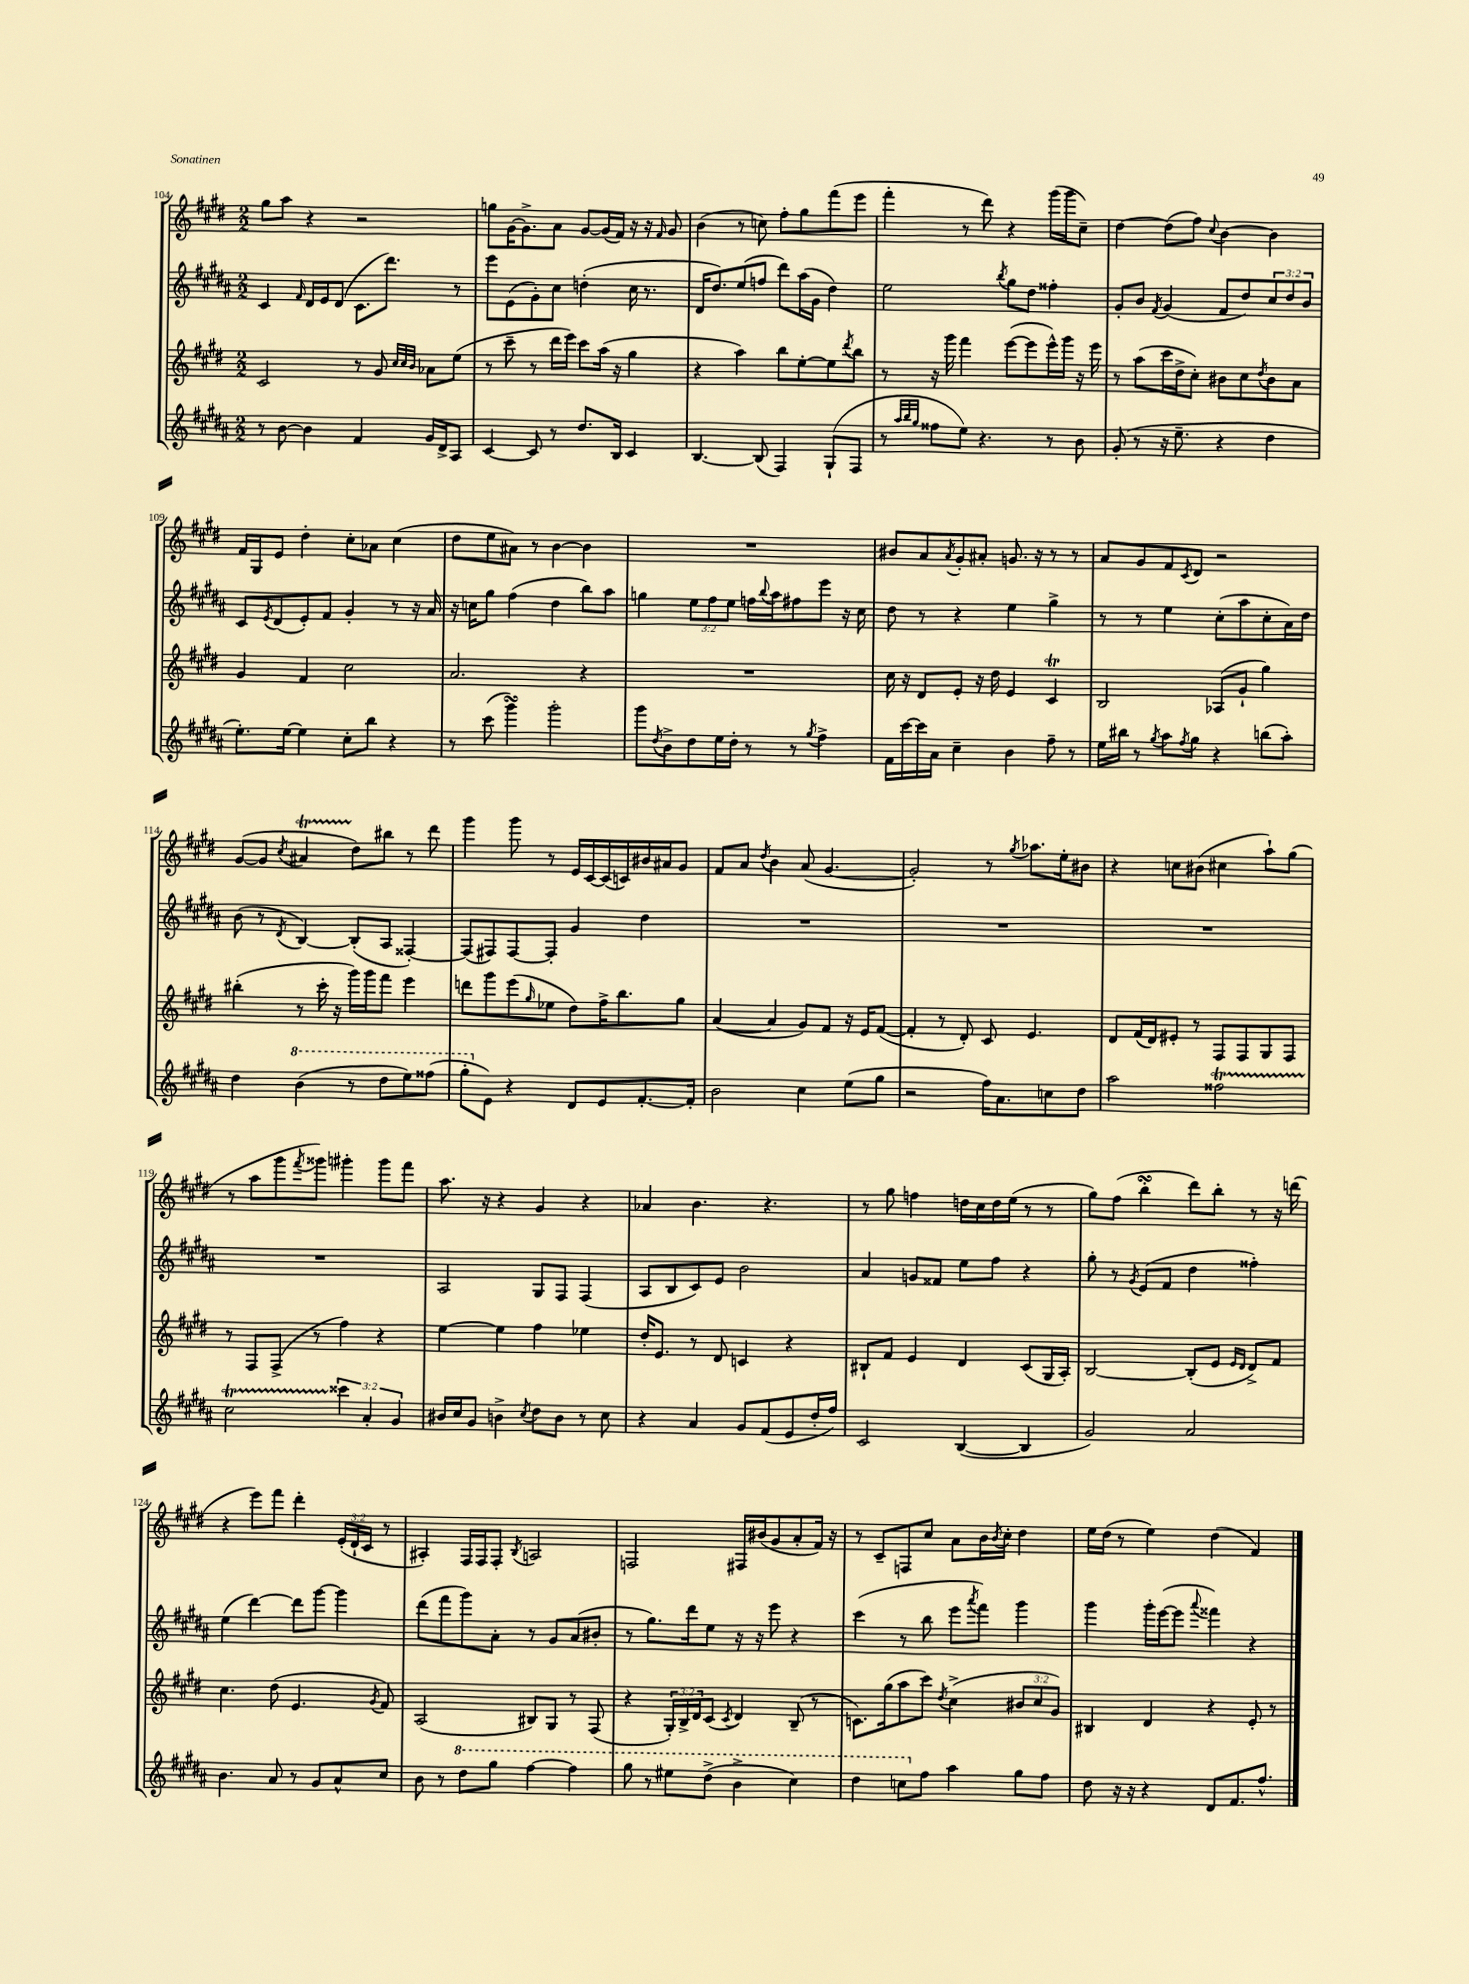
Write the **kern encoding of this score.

**kern	**kern	**kern	**kern
*staff4	*staff3	*staff2	*staff1
*clefG2	*clefG2	*clefG2	*clefG2
*k[f#c#g#d#a#]	*k[f#c#g#d#]	*k[f#c#g#d#a#]	*k[f#c#g#d#]
*M2/2	*M2/2	*M2/2	*M2/2
8r	2c#	4c#	8gg#
[8b	.	.	8aa
.	.	16qqf#	.
4b]	.	16d#	4r
.	.	16e	.
.	.	(8d#	.
4f#	8r	8.c#	2r
.	8g#	.	.
.	.	8.ddd#)	.
.	32qqcc#	.	.
.	32qqcc#	.	.
.	32qqb	.	.
16g#	8a-	.	.
16d#^	.	.	.
8A#	(8ee	8r	.
=	=	=	=
[4c#	8r	8eee	8gg
.	8ccc#~	(8e	[16g#
.	.	.	8.g#^]
8c#]	8r	8g#')	.
8r	16ddd#	8cc#	8a
.	16eee)	.	.
8.dd#	8ccc#	(4dd'	[8g#
.	(16aa	.	(16g#]
16B	16r	.	16f#)
4c#	4gg#	16cc#	16r
.	.	8.r	16r
.	.	.	16qqf#
.	.	.	8g#
=	=	=	=
[4.B	4r	16d#	(4b
.	.	8.dd#)	.
.	4aa)	(8ee	8r
(8B]	.	8ff	8cc)
4F#)	8bb	8ddd#)	8ff#'
.	[8ee'	(16aa#	8gg#
.	.	16g#	.
(8G#`	8ee]	4dd#)	(8fff#
.	8qddd#	.	.
8F#	8bb	.	8eee
=	=	=	=
8r	8r	2ee	4fff#'
32qqaa#	.	.	.
32qqbb	.	.	.
32qqgg#	.	.	.
8ff##	16r	.	.
.	16ggg#	.	.
8ee)	4fff#	.	8r
4.r	.	.	8ddd#)
.	.	8qbb	.
.	([8eee	8gg#	4r
.	8eee]	8dd#	.
8r	16eee^^)	4ff##'	(16ggg#
.	16ggg#	.	16ggg#
8b	16r	.	8cc#~)
.	16eee	.	.
=	=	=	=
(8g#'	8r	8g#'	[4dd#
8r	(8aa	8b	.
.	.	8qf#	.
16r	16ccc#	(4g#	(8dd#]
8.ee~	16dd#^	.	.
.	8cc#')	.	8ff#)
.	.	.	8qqcc#
4r	8b#	8f#	[4b
.	8cc#	8dd#)	.
.	8qdd#	.	.
4dd#	8b#	12cc#	4b]
.	.	12dd#	.
.	8a	.	.
.	.	12b	.
=	=	=	=
8.ee')	4g#	8c#	16f#
.	.	.	16G#
.	.	8qe	.
.	.	(8d#	8e
[16ee	.	.	.
4ee]	4f#	8e')	4dd#'
.	.	8f#	.
8cc#'	2cc#	4g#'	8cc#'
8bb	.	.	8a-
4r	.	8r	(4cc#
.	.	16r	.
.	.	16a#	.
=	=	=	=
8r	2.a	16r	8dd#
.	.	16cc	.
(8ccc#	.	8gg#	8ee
4ggg#)	.	(4ff#	8a#)
.	.	.	8r
2ggg#'	.	4dd#	[4b
.	4r	8bb)	4b]
.	.	8aa#	.
=	=	=	=
8ggg#	1r	4gg	1r
8qdd#	.	.	.
8b^	.	.	.
8dd#	.	12ee	.
.	.	12ff#	.
16ee	.	.	.
.	.	12ee	.
16dd#'	.	.	.
8r	.	16ff	.
.	.	8qqbb	.
.	.	16aa#	.
8r	.	8ff#	.
8qgg#	.	.	.
4ff#^	.	8eee	.
.	.	16r	.
.	.	16cc#	.
=	=	=	=
16f#	16cc#	8dd#	8b#
[16ccc#	16r	.	.
16ccc#]	8d#	8r	8a
16a#	.	.	.
.	.	.	8qa
4cc#~	8e'	4r	8g#'
.	16r	.	8a#'
.	16dd#	.	.
4b	4e	4ee	8.g
.	.	.	16r
8ff#~	4c#	4gg#^	8r
8r	.	.	8r
=	=	=	=
16ee	2B	8r	8a
16bb#	.	.	.
8r	.	8r	8g#
8qgg#	.	.	.
8aa#	.	4ee	8f#
8qff#	.	.	8qc#
8gg#	.	.	8d#
4r	(8A-	(8cc#'	2r
.	8g#`	8aa#	.
(8bb	4gg#)	8cc#'	.
8aa#')	.	16a#)	.
.	.	16dd#	.
=	=	=	=
4dd#	(4bb#'	(8b	([8g#
.	.	8r	8g#]
.	.	8qd#	8qcc#
(4bb	8r	[4B)	4a#
.	16ccc#'	.	.
.	16r	.	.
8r	16ggg#)	(8B']	8dd#)
.	16ggg#	.	.
8ddd#	8fff#	8A#	8bb#
8eee)	4eee	[4F##')	8r
(8fff##	.	.	8ddd#
=	=	=	=
8ggg#'	8ddd	(8F##]	4ggg#
8e)	8ggg#	8F#)	.
4r	(8eee	[8F#	8ggg#
.	16qqgg#	.	.
.	8ee-	8F#']	8r
8d#	8dd#)	4g#	16e
.	.	.	[16c#
8e	16ff#^	.	(16c#]
.	8.bb	.	16c)
[8.f#'	.	4dd#	16b#
.	.	.	16a#
.	8gg#	.	8g#
16f#']	.	.	.
=	=	=	=
2b	([4a	1r	8f#
.	.	.	8a
.	.	.	8qdd#
.	4a]	.	4b
4cc#	8g#)	.	(8a
.	8f#	.	[4.g#
(8ee	16r	.	.
.	16e	.	.
8gg#	([8f#	.	.
=	=	=	=
2r	4f#']	1r	2g#'])
.	8r	.	.
.	8d#')	.	.
16ff#)	8c#	.	8r
8.a#	.	.	.
.	.	.	8qgg#
.	4.e	.	8.aa-
8cc	.	.	.
.	.	.	16ee'
8dd#	.	.	8b#
=	=	=	=
2aa#	8d#	1r	4r
.	(16f#	.	.
.	16d#)	.	.
.	8e#'	.	8cc
.	8r	.	(8b#
2ff##	8F#	.	4cc#
.	8F#	.	.
.	8G#	.	8aa`)
.	8F#	.	(8gg#
=	=	=	=
2cc#	8r	1r	8r
.	8F#	.	8aa
.	(8F#^	.	8ggg#
.	.	.	8qfff#
.	8r	.	8ggg##)
6ccc##	4ff#)	.	4ggg#'
6a#'	.	.	.
.	4r	.	8ggg#
6g#	.	.	.
.	.	.	8fff#
=	=	=	=
16b#	[4ee	2A#	8.aa
16cc#	.	.	.
8g#	.	.	.
.	.	.	16r
4b^	4ee]	.	4r
8qcc#	.	.	.
8dd#	4ff#	8G#	4g#
8b	.	8F#	.
8r	4ee-	(4F#	4r
8cc#	.	.	.
=	=	=	=
4r	16dd#'	8A#	4a-
.	8.e	.	.
.	.	8B	.
4a#	8r	8c#)	4.b
.	8d#	8e	.
8g#	4c	2b	.
(8f#	.	.	4.r
8e	4r	.	.
16dd#'	.	.	.
16ff#)	.	.	.
=	=	=	=
2c#	8B#`	4a#	8r
.	8f#	.	8gg#
.	4e	8g	4ff
.	.	8f##	.
([4B	4d#	8ee	16dd
.	.	.	16cc#
.	.	8ff#	16dd
.	.	.	(16ee
4B]	(8c#	4r	8r
.	16G#	.	8r
.	16A')	.	.
=	=	=	=
2g#)	[2B	8gg#'	8gg#)
.	.	8r	(8ff#
.	.	8qg#	.
.	.	(8e	4bb'
.	.	8f#	.
2a#	(8B']	4dd#	8ddd#)
.	8e	.	8bb'
.	16qqe	.	.
.	16qqd#	.	.
.	8d#^)	4ff##')	8r
.	8f#	.	16r
.	.	.	(16ddd
=	=	=	=
4.b	4.cc#	(4ee	4r
.	.	[4ddd#)	8eee)
8a#	(8dd#	.	8fff#
8r	4.e	8ddd#]	4ddd#'
8g#	.	[8ggg#	.
8a#^^	.	4ggg#]	(24e'
.	.	.	24d#`
.	.	.	24c#
.	8qg#	.	.
8cc#	8f#)	.	8r
=	=	=	=
8b	(2A	(8ddd#	4A#')
8r	.	8fff#	.
8ddd#	.	8ggg#)	16F#
.	.	.	16F#
8ggg#	.	8a#'	8F#'
.	.	.	8qB
[4fff#	8B#)	8r	2A
.	8G#	8g#	.
4fff#]	8r	(8a#	.
.	(8F#	8b#'	.
=	=	=	=
8ggg#	4r	8r	2F
8r	.	8.gg#)	.
8eee#	24G#')	.	.
.	24B^	.	.
.	.	16ddd#	.
.	24d#	.	.
(8ddd#^	(8c#	8ee	.
.	8qc#	.	.
4bb^	4d#)	16r	16F#
.	.	16r	(16b#
.	.	8eee	8g#
4ccc#)	(8B~	4r	8a'
.	8r	.	16f#)
.	.	.	16r
=	=	=	=
4ddd#	8.c)	(4ccc#	8r
.	.	.	8c#~
.	(16gg#	.	.
8ccc	8aa	8r	8F
8ff#	8ccc#)	8bb	8cc#
.	8qdd#	.	.
4aa#	(4cc#^	8eee	8a
.	.	8qaaa#	.
.	.	8fff#)	16b
.	.	.	8qb
.	.	.	16cc#'
8gg#	12b#	4ggg#	4dd#
.	12cc#	.	.
8ff#	.	.	.
.	12g#)	.	.
=	=	=	=
8dd#	4B#	4ggg#	16ee
.	.	.	(16dd#
16r	.	.	8r
16r	.	.	.
4r	4d#	16ggg#'	4ee)
.	.	([16eee	.
.	.	8eee]	.
.	.	8qqaaa#	.
8d#	4r	4fff##)	(4dd#
8.f#	.	.	.
.	8e'	4r	4f#)
8.ff#^^	.	.	.
.	8r	.	.
==	==	==	==
*-	*-	*-	*-
